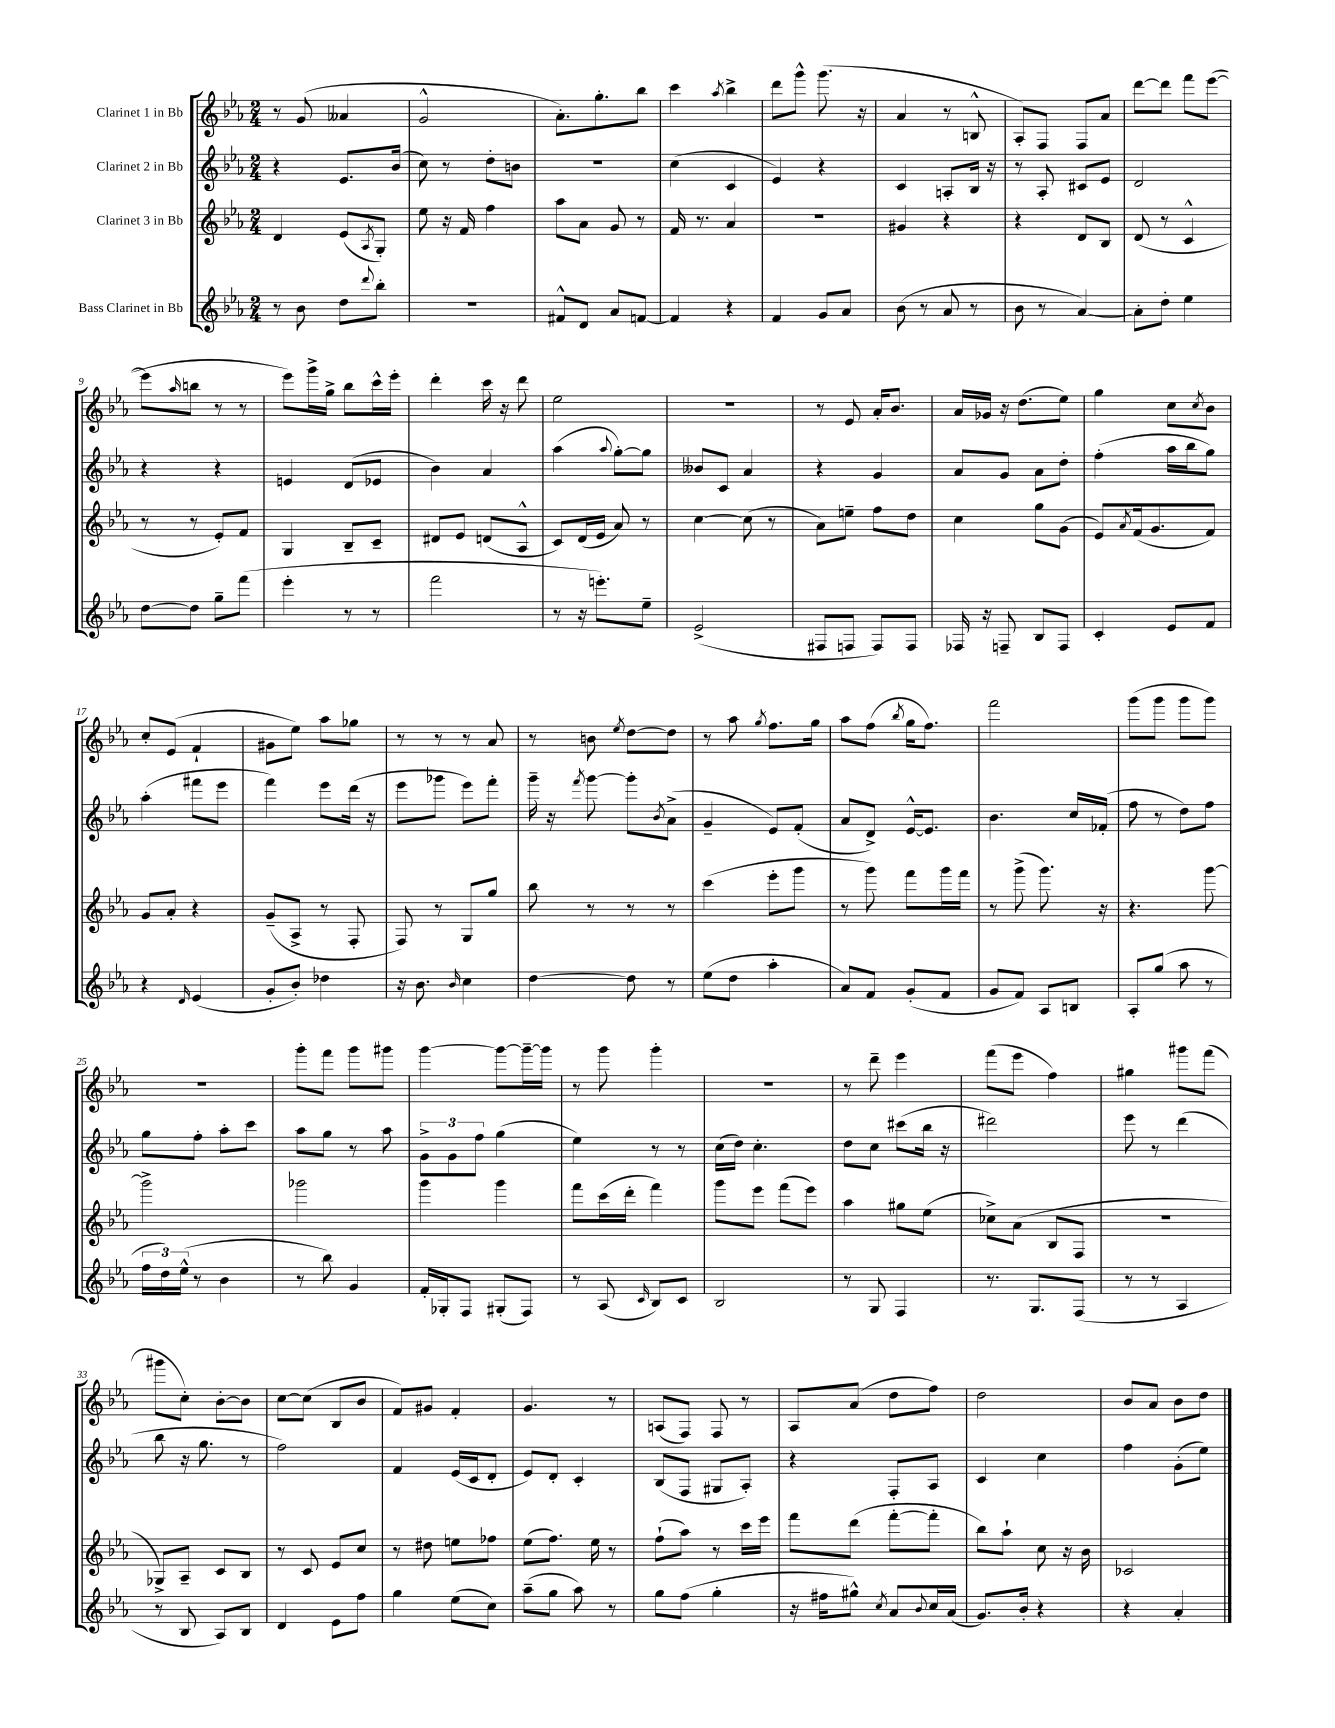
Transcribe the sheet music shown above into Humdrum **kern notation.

**kern	**kern	**kern	**kern
*staff4	*staff3	*staff2	*staff1
*clefG2	*clefG2	*clefG2	*clefG2
*k[b-e-a-]	*k[b-e-a-]	*k[b-e-a-]	*k[b-e-a-]
*M2/4	*M2/4	*M2/4	*M2/4
8r	4d/	4r	8r
8b-\	.	.	(8g/
8dd\L	(8e-/L	8.e-/L	4a--/
8qqddd/	8qA-/	.	.
8bb-'\J	8G'/J)	.	.
.	.	(16b-/Jk	.
=	=	=	=
2r	8ee-\	8cc\)	2g^^/
.	16r	8r	.
.	16f/	.	.
.	4ff\	8dd'\L	.
.	.	8b\J	.
=	=	=	=
8f#^^/L	8aa-\L	2r	8.a-'\L)
8d/J	8a-\J	.	.
.	.	.	8.gg'\
8a-/L	8g/	.	.
[8f/J	8r	.	8bb-\J
=	=	=	=
4f/]	16f/	(4cc\	4ccc\
.	8.r	.	.
.	.	.	8qaa-/
4r	4a-/	4c/	4bb-^\
=	=	=	=
4f/	2r	4e-/)	8ddd\L
.	.	.	8ggg^^\J
8g/L	.	4r	(8.ggg\
8a-/J	.	.	.
.	.	.	16r
=	=	=	=
(8b-\	4g#/	4c/	4a-/
8r	.	.	.
8a-/	4r	8A'/L	8r
8r	.	16B-/Jk	8B^^/
.	.	16r	.
=	=	=	=
8b-\	4r	8r	8A-'/L)
8r	.	8A-'/	8F/J
[4a-/)	8d/L	8c#/L	8F/L
.	8B-/J	8e-/J	8a-/J
=	=	=	=
8a-'\]L	(8d/	2d/	[8ddd\L
8dd'\J	8r	.	8ddd\]J
4ee-\	4c^^/	.	8fff\L
.	.	.	([8eee-\J
=	=	=	=
[8dd\L	8r	4r	8eee-\]L
.	.	.	16qqaa-/
8dd\]J	8r	.	8bb\J
8gg~\L	8e-'/L)	4r	8r
(8fff\J	8f/J	.	8r
=	=	=	=
4eee-'\	4G/	4e/	8eee-\L)
.	.	.	16ggg^\L
.	.	.	16gg^\JJ
8r	8B-~/L	(8d/L	8bb-\L
8r	8c~/J	8e-/J	16ccc^^\L
.	.	.	16eee-'\JJ
=	=	=	=
2fff\	8d#/L	4b-\)	4ddd'\
.	8e-/J	.	.
.	(8d/L	4a-/	16ccc\
.	.	.	16r
.	8A-^^/J	.	8ddd\
=	=	=	=
8r	8c/L)	(4aa-\	2ee-\
16r	(16d/L	.	.
8.eee'\L)	16e-/JJ	.	.
.	.	8qqaa-/	.
.	8a-/)	[8gg'\L)	.
8ee-~\J	8r	8gg\]J	.
=	=	=	=
(2e-^/	[4cc\	8b--/L	2r
.	.	8c/J	.
.	(8cc\]	4a-/	.
.	8r	.	.
=	=	=	=
8F#/L	8a-\L)	4r	8r
8F/J	8ee~\J	.	8e-/
8F/L)	8ff\L	4g/	16a-'/LK
.	.	.	8.b-/J
8F/J	8dd\J	.	.
=	=	=	=
16F-/	4cc\	8a-/L	16a-/LL
16r	.	.	16g-/JJ
8F~/	.	8g/J	16r
.	.	.	(8.dd\L
8B-/L	8gg\L	8a-\L	.
8F/J	(8g\J	8dd'\J	8ee-\J)
=	=	=	=
4c'/	8e-/L)	(4ff'\	4gg\
.	8qa-/	.	.
.	(16f/k	.	.
.	8.g/	.	.
8e-/L	.	16aa-\LL	8cc\L
.	.	16bb-\J	.
.	.	.	8qcc/
8f/J	8f/J)	8gg\J)	8b-\J
=	=	=	=
4r	8g/L	(4aa-'\	8cc'/L
.	8a-'/J	.	(8e-/J
16qqd/	.	.	.
(4e-/	4r	8fff#\L	4f`/
.	.	8eee-\J	.
=	=	=	=
8g'/L	(8g~/L	4fff\)	8g#\L
8b-'/J)	8A-^/J	.	8ee-\J)
4dd-\	8r	8eee-\L	8aa-\L
.	8F'/	(16ddd\Jk	8gg-\J
.	.	16r	.
=	=	=	=
16r	8F/)	8eee-\L	8r
8.b-\	.	.	.
.	8r	8ggg-\J	8r
16qqb-/	.	.	.
4cc\	8G/L	8eee-\L)	8r
.	8gg/J	8fff'\J	8a-/
=	=	=	=
[4dd\	8bb-\	16ggg~\	8r
.	.	16r	.
.	.	8qfff/	.
.	8r	[8ggg\	8b\
.	.	.	8qee-/
8dd\]	8r	8ggg'\]L	[8dd\L
.	.	8qb-/	.
8r	8r	(8a-^\J	8dd\]J
=	=	=	=
(8ee-\L	(4ccc\	4g~/	8r
8dd\J	.	.	8aa-\
.	.	.	8qgg/
4aa-'\	8eee-'\L	8e-/L)	8.ff\L
.	8ggg\J	(8f'/J	.
.	.	.	16gg\Jk
=	=	=	=
8a-/L)	8r	8a-/L	8aa-\L
8f/J	8ggg\)	8d^/J)	(8ff\J
.	.	.	8qbb-/
(8g'/L	8fff\L	[16e-^^/LK	16gg\LK
.	.	8.e-/]J	8.ff\J)
8f/J	16ggg\L	.	.
.	16fff\JJ	.	.
=	=	=	=
8g/L	8r	4.b-\	2fff\
8f/J)	(8ggg^\	.	.
8A-/L	8.ggg\)	.	.
8B/J	.	16cc/LL	.
.	16r	(16f-'/JJ	.
=	=	=	=
8A-'/L	4.r	8ff\	(8ggg\L
(8gg/J	.	8r	8ggg\J
8aa-\	.	8dd\L)	8ggg\L
8r	[8ggg\	8ff\J	8ggg\J)
=	=	=	=
24ff\LL	2ggg^\]	8gg\L	2r
24dd\)	.	.	.
(24ee-^^\JJ	.	.	.
8r	.	8ff'\J	.
4b-\	.	8aa-'\L	.
.	.	8ccc\J	.
=	=	=	=
8r	2ggg-\	8aa-\L	8ggg'\L
8bb-\)	.	8gg\J	8fff\J
4g/	.	8r	8ggg\L
.	.	8aa-\	8ggg#\J
=	=	=	=
16f'/LL	4ggg\	12g^\L	[4ggg\
16G-'/J	.	.	.
.	.	12g\	.
8F/J	.	.	.
.	.	12ff\J	.
(8G#'/L	4ggg\	(4gg\	8ggg\_L
8F/J)	.	.	16ggg~\_L
.	.	.	16ggg\]JJ
=	=	=	=
8r	8fff\L	4ee-\)	8r
(8A-/	(16ccc\L	.	8ggg\
.	16ddd'\JJ	.	.
16qqc/	.	.	.
8B-/L)	4fff\)	8r	4ggg'\
8c/J	.	8r	.
=	=	=	=
2B-/	8ggg\L	(16cc\LL	2r
.	.	16dd\JJ)	.
.	8eee-\J	4.cc'\	.
.	(8fff\L	.	.
.	8eee-\J)	.	.
=	=	=	=
8r	4aa-\	8dd\L	8r
8G/	.	8cc\J	8ddd~\
4F/	8gg#\L	(8ccc#\L	4eee-\
.	(8ee-\J	16bb-\Jk	.
.	.	16r	.
=	=	=	=
8.r	8cc-^\L)	2ddd#\)	(8fff\L
.	(8a-\J	.	8eee-\J
8.G/L	.	.	.
.	8B-/L	.	4ff\)
(8F/J	8F/J	.	.
=	=	=	=
8r	2r	8eee-\	4gg#\
8r	.	8r	.
4A-/	.	(4ddd\	8ggg#\L
.	.	.	(8fff\J
=	=	=	=
8r	8G-^/L)	8bb-\	8ggg#\L
8B-/	8A-~/J	16r	8cc'\J)
.	.	8.gg\	.
8A-/L)	8c/L	.	[8b-'\L
8B-/J	8B-/J	8r	8b-\]J
=	=	=	=
4d/	8r	2ff\)	[8cc\L
.	8c/	.	(8cc\]J
8e-\L	8e-/L	.	8B-/L
8ff\J	8cc/J	.	8b-/J
=	=	=	=
4gg\	8r	4f/	8f/L)
.	8dd#\	.	8g#/J
(8ee-\L	8ee\L	(16e-/LL	4f'/
.	.	16c/J	.
8cc\J)	8ff-\J	8d'/J	.
=	=	=	=
(8aa-~\L	(8ee-\L	8e-/L)	4.g/
8gg\J	8.ff\J)	8d'/J	.
8aa-\)	.	4c'/	.
.	16ee-\	.	.
8r	8r	.	8r
=	=	=	=
8gg\L	(8ff`\L	(8B-/L	(8A/L
(8ff\J	8aa-\J)	8F/J	8F/J)
4gg'\	8r	8G#/L	8F/
.	16ccc\LL	8A-'/J)	8r
.	16eee-\JJ	.	.
=	=	=	=
16r	8fff\L	4r	8A-/L
16ff#\LK	.	.	.
8gg#^^\J)	(8ddd\J	.	(8a-/J
8qcc/	.	.	.
8a-/L	[8fff'\L	8F'/L	8dd\L
8qqb-/	.	.	.
16cc/L	8fff'\]J	8A-/J	8ff\J)
(16a-/JJ	.	.	.
=	=	=	=
8.g/L)	8bb-\L)	4c/	2dd\
.	8aa-`\J	.	.
16b-'/Jk	.	.	.
4r	8cc\	4cc\	.
.	16r	.	.
.	16b-\	.	.
=	=	=	=
4r	2c-/	4ff\	8b-/L
.	.	.	8a-/J
4a-'/	.	(8g'\L	8b-\L
.	.	8ee-\J)	8dd\J
==	==	==	==
*-	*-	*-	*-
